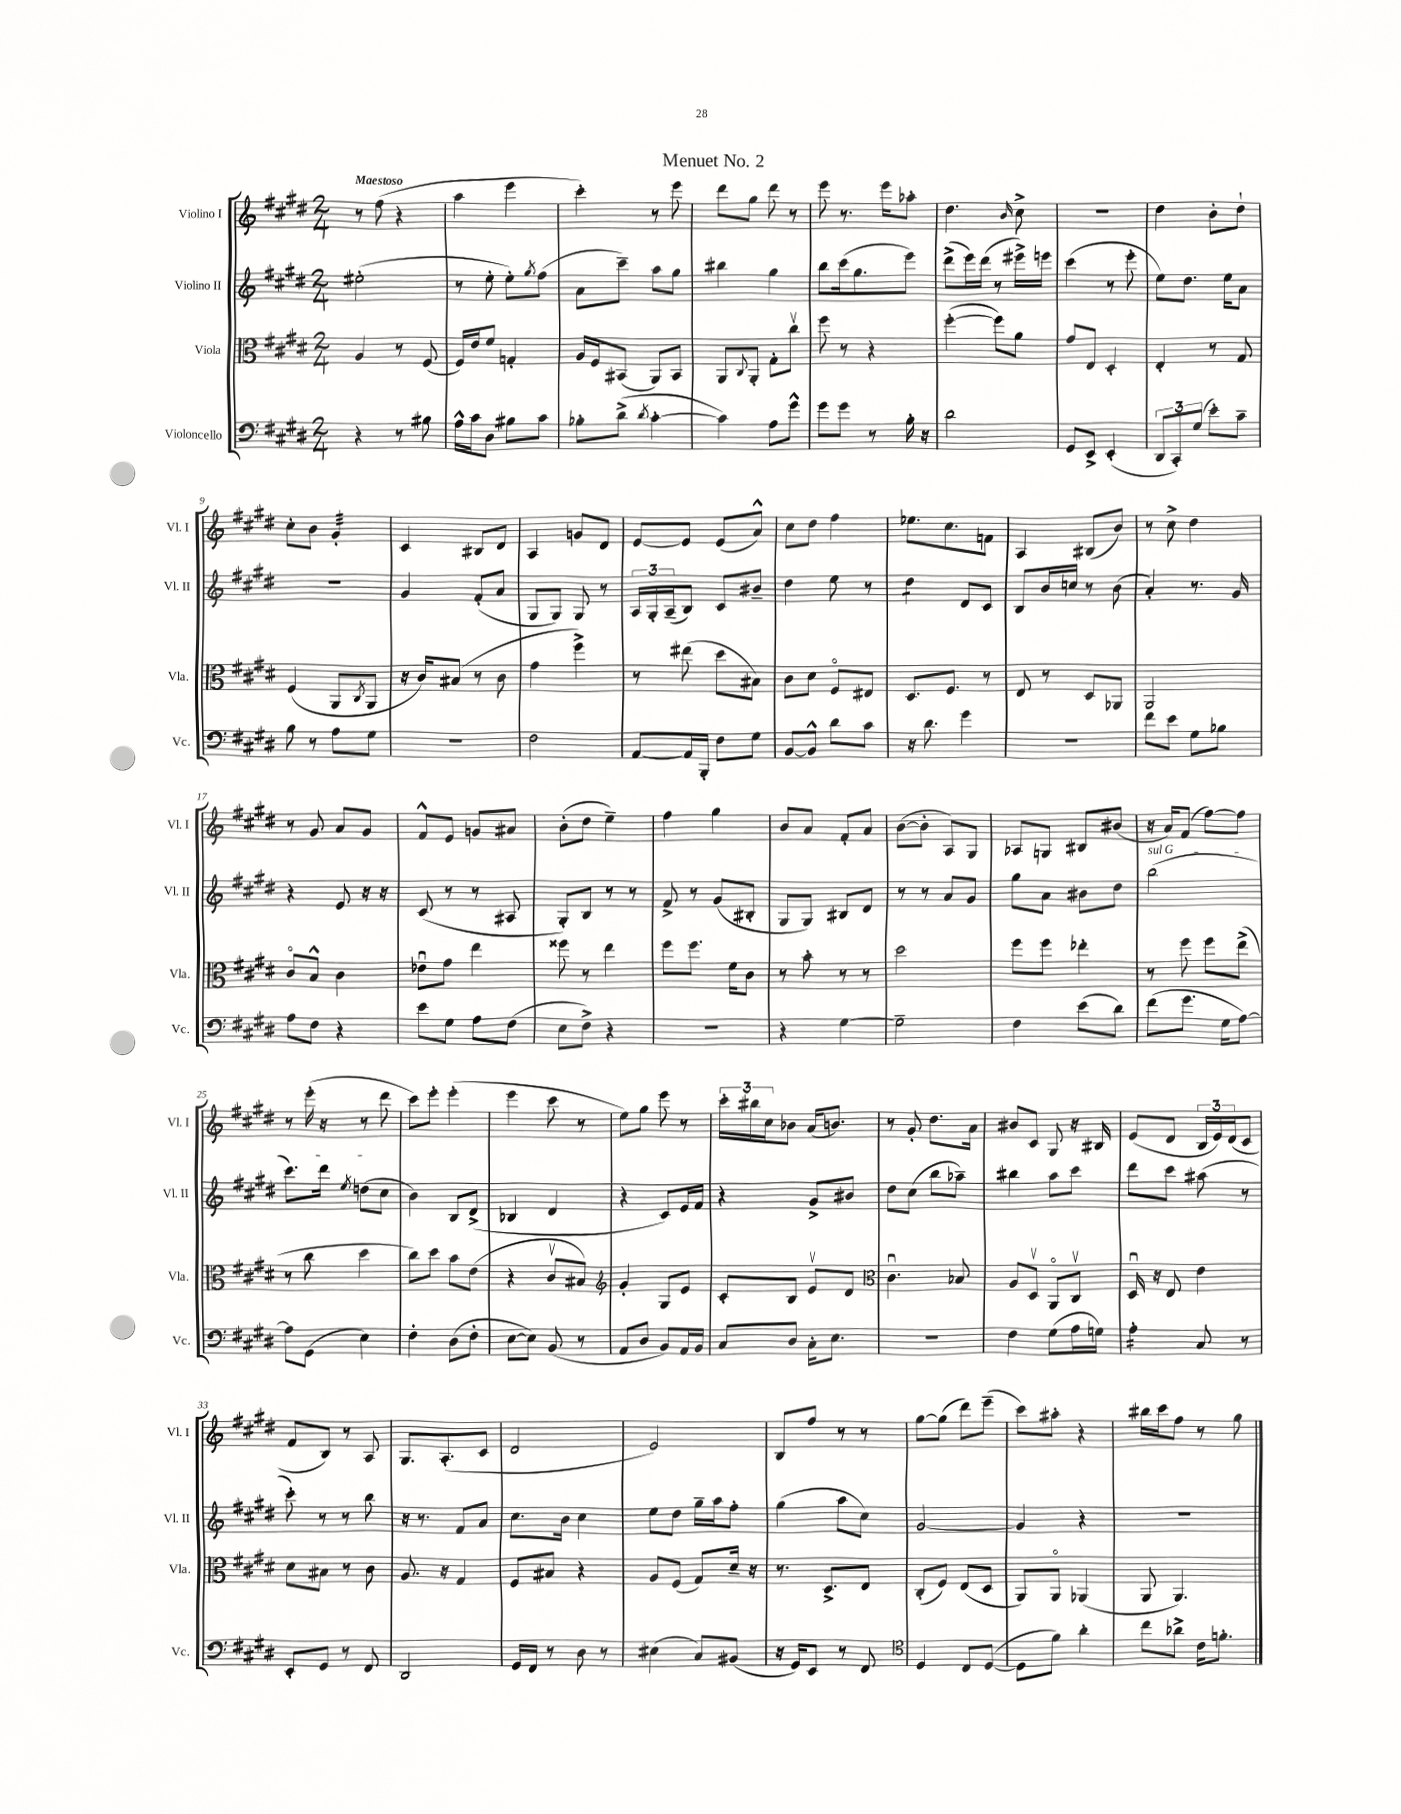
\header { title = "Menuet No. 2" }
<<
\new StaffGroup <<
\new Staff = "s0" \with { instrumentName = "Violino I" shortInstrumentName = "Vl. I" } {
    \clef treble \key e \major \numericTimeSignature \time 2/4 \tempo "Maestoso"
    r8 fis''8( r4 |
    a''4 e'''4 |
    cis'''4-.) r8 e'''8 |
    dis'''8 gis''8 dis'''8 r8 |
    e'''8 r8. e'''16 aes''8-. |
    dis''4. \grace { b'16 } cis''8-> |
    R2 |
    dis''4 b'8-. dis''8-! |
    cis''8-. b'8 gis'4:32-. |
    cis'4 bis8 dis'8 |
    a4 g'8 dis'8 |
    e'8~ e'8 e'8( a'8-^) |
    cis''8 dis''8 fis''4 |
    ees''8. cis''8. f'8 |
    a4 bis8( b'8) |
    r8 cis''8-> dis''4 |
    r8 gis'8 a'8 gis'8 |
    fis'8-^ e'8 g'8 ais'8 |
    b'8-.( dis''8 e''4--) |
    fis''4 gis''4 |
    b'8 a'8 fis'8-. a'8 |
    b'8~( b'8-. a8) gis8 |
    aes8 g8 bis8 bis'8( |
    r16 a'16) fis'8( fis''8~) fis''8 |
    r8 e'''16-.( r16 r8 dis'''8 |
    cis'''8) e'''8-. e'''4-.( |
    e'''4 cis'''8 r8 |
    e''8) gis''8 e'''8 r8 |
    \tuplet 3/2 { cis'''16-. bis''16 cis''16 } bes'8 a'16( b'8.) |
    r8 gis'8-. dis''8. a'16 |
    bis'8 cis'8 gis8 r16 bis16 |
    e'8( dis'8 \tuplet 3/2 { b16 e'16) dis'16( } cis'8 |
    fis'8 b8) r8 a8 |
    gis8. a8.-.( cis'8 |
    dis'2 |
    e'2) |
    b8 fis''8 r8 r8 |
    gis''8~ gis''8( dis'''8) e'''8--( |
    cis'''8) ais''8-. r4 |
    bis''16 cis'''16 fis''8 r8 gis''8 \bar "|." |
}
\new Staff = "s1" \with { instrumentName = "Violino II" shortInstrumentName = "Vl. II" } {
    \clef treble \key e \major \numericTimeSignature \time 2/4
    eis''2-.( |
    r8 e''8-. e''8-.) \acciaccatura { gis''8 } fis''8( |
    a'8 cis'''8--) a''8 gis''8 |
    bis''4 gis''4 |
    b''8 cis'''16( gis''8. e'''8) |
    dis'''8->( e'''16) dis'''16( r8 eis'''16->) e'''16 |
    cis'''4( r8 e'''8-. |
    e''8) dis''8. e''16 a'8 |
    r2 |
    gis'4 fis'8-.( a'8 |
    gis8 gis8) gis8 r8 |
    \tuplet 3/2 { a16 gis16-. a16--( } b8) cis'8 bis'8-- |
    dis''4 e''8 r8 |
    dis''4:8 dis'8 cis'8 |
    b8 b'16 c''16 r8 b'8( |
    a'4-.) r8. gis'16 |
    r4 e'8 r16 r16 |
    cis'8( r8 r8 ais8 |
    gis8-.) b8 r8 r8 |
    fis'8-> r8 gis'8( bis8-. |
    gis8 gis8) bis8 dis'8 |
    r8 r8 a'8 gis'8 |
    gis''8 a'8 bis'8 dis''8 |
    \once \override TextSpanner.bound-details.left.text = \markup { \italic "sul G" } b''2\startTextSpan( |
    cis'''8.) dis'''16 \acciaccatura { e''8 } d''8( cis''8\stopTextSpan |
    b'4) b8 dis'8->( |
    bes4 dis'4 |
    r4 cis'8) e'16 fis'16 |
    r4 gis'8-> bis'8 |
    dis''8 cis''8( b''8 aes''8--) |
    bis''4 a''8 cis'''8 |
    dis'''8 cis'''8 ais''8( r8 |
    cis'''8-.) r8 r8 b''8 |
    r16 r8. fis'8 a'8 |
    cis''8. b'16 cis''4 |
    e''8 dis''8 gis''16-- a''16 fis''8-. |
    gis''4( a''8 cis''8) |
    gis'2~ |
    gis'4 r4 |
    r2 \bar "|." |
}
\new Staff = "s2" \with { instrumentName = "Viola" shortInstrumentName = "Vla." } {
    \clef alto \key e \major \numericTimeSignature \time 2/4
    a4 r8 fis8( |
    fis16) e'16 fis'8 g4-. |
    a16 fis16 bis,8( a,8) bis,8 |
    a,8 \appoggiatura { cis8 } a,8-. gis8-. cis''8\upbow |
    fis''8 r8 r4 |
    fis''4~-.( fis''8) a'8 |
    gis'8 e8 dis4-. |
    e4-. r8 gis8 |
    fis4( a,8 \acciaccatura { cis8 } a,8 |
    r16 cis'16) bis8( r8 cis'8 |
    gis'4 fis''4->) |
    r8 eis''8( dis''8 bis8) |
    cis'8 dis'8 fis8\flageolet eis8 |
    dis8. fis8. r8 |
    e8 r8 dis8 aes,8 |
    a,2 |
    cis'8\flageolet b8-^ cis'4 |
    ees'8\downbow gis'8 e''4 |
    fisis''8 r8 e''4 |
    fis''8 fis''8. fis'16 cis'8 |
    r8 b'8-. r8 r8 |
    dis''2 |
    fis''8 fis''8 ees''4-. |
    r8 fis''8 fis''8 e''8->( |
    r8 cis''8 dis''4 |
    cis''8) dis''8 b'8 e'8( |
    r4 cis'8\upbow bis8) |
    \clef treble gis'4-. gis8 e'8 |
    cis'8-. b8 e'8\upbow dis'8 |
    \clef alto cis'4.\downbow bes8 |
    a8 dis8\upbow a,8\flageolet cis8\upbow |
    dis16\downbow r16 e8 e'4 |
    dis'8 bis8 r8 cis'8 |
    a8. r16 gis4 |
    fis8 bis8 r4 |
    a8 fis8( gis8) dis'16-- r16 |
    r8. dis8.-> e8 |
    cis8-.( fis8) e8( dis8 |
    a,8) a,8\flageolet aes,4( |
    a,8 a,4.) \bar "|." |
}
\new Staff = "s3" \with { instrumentName = "Violoncello" shortInstrumentName = "Vc." } {
    \clef bass \key e \major \numericTimeSignature \time 2/4
    r4 r8 bis8 |
    a16-^ cis'16 dis8 bis8 cis'8 |
    bes8-. dis'8->( \acciaccatura { dis'8 } cis'4~-. |
    cis'4) a8 gis'8-^ |
    gis'8 gis'8 r8 b16-. r16 |
    dis'2 |
    gis,8 e,8-> e,4-.( |
    \tuplet 3/2 { dis,8 cis,8-.) gis8( } e'8-.) cis'8-- |
    b8 r8 a8 gis8 |
    r2 |
    fis2 |
    a,8~ a,16 b,,16-. fis8 gis8 |
    b,8~ b,8-^ dis'8 cis'8 |
    r16 dis'8. gis'4 |
    R2 |
    fis'8 e'8 gis8 bes8 |
    a8 fis8 r4 |
    e'8 gis8 a8 fis8( |
    e8 fis8->) r4 |
    r2 |
    r4 gis4~ |
    gis2-- |
    fis4 e'8( dis'8) |
    fis'8( gis'8. gis16 a8~) |
    a8 gis,8( e4) |
    fis4-. dis8( fis8-. |
    e8~ e8) b,8( r8 |
    a,8 dis8 b,8) a,16 b,16 |
    cis8 dis8 cis16-. e8. |
    r2 |
    fis4 gis8( a16 g16) |
    a4:16-. cis8 r8 |
    e,8-. gis,8 r8 fis,8 |
    dis,2 |
    gis,16 fis,16 r8 dis8 r8 |
    eis4( cis8) bis,8( |
    r16 gis,16) e,8 r8 fis,8 |
    \clef tenor dis4 cis8 dis8~( |
    dis8 fis'8) a'4-. |
    cis''8 aes'8-> cis'16 f'8.-. \bar "|." |
}
>>
>>
